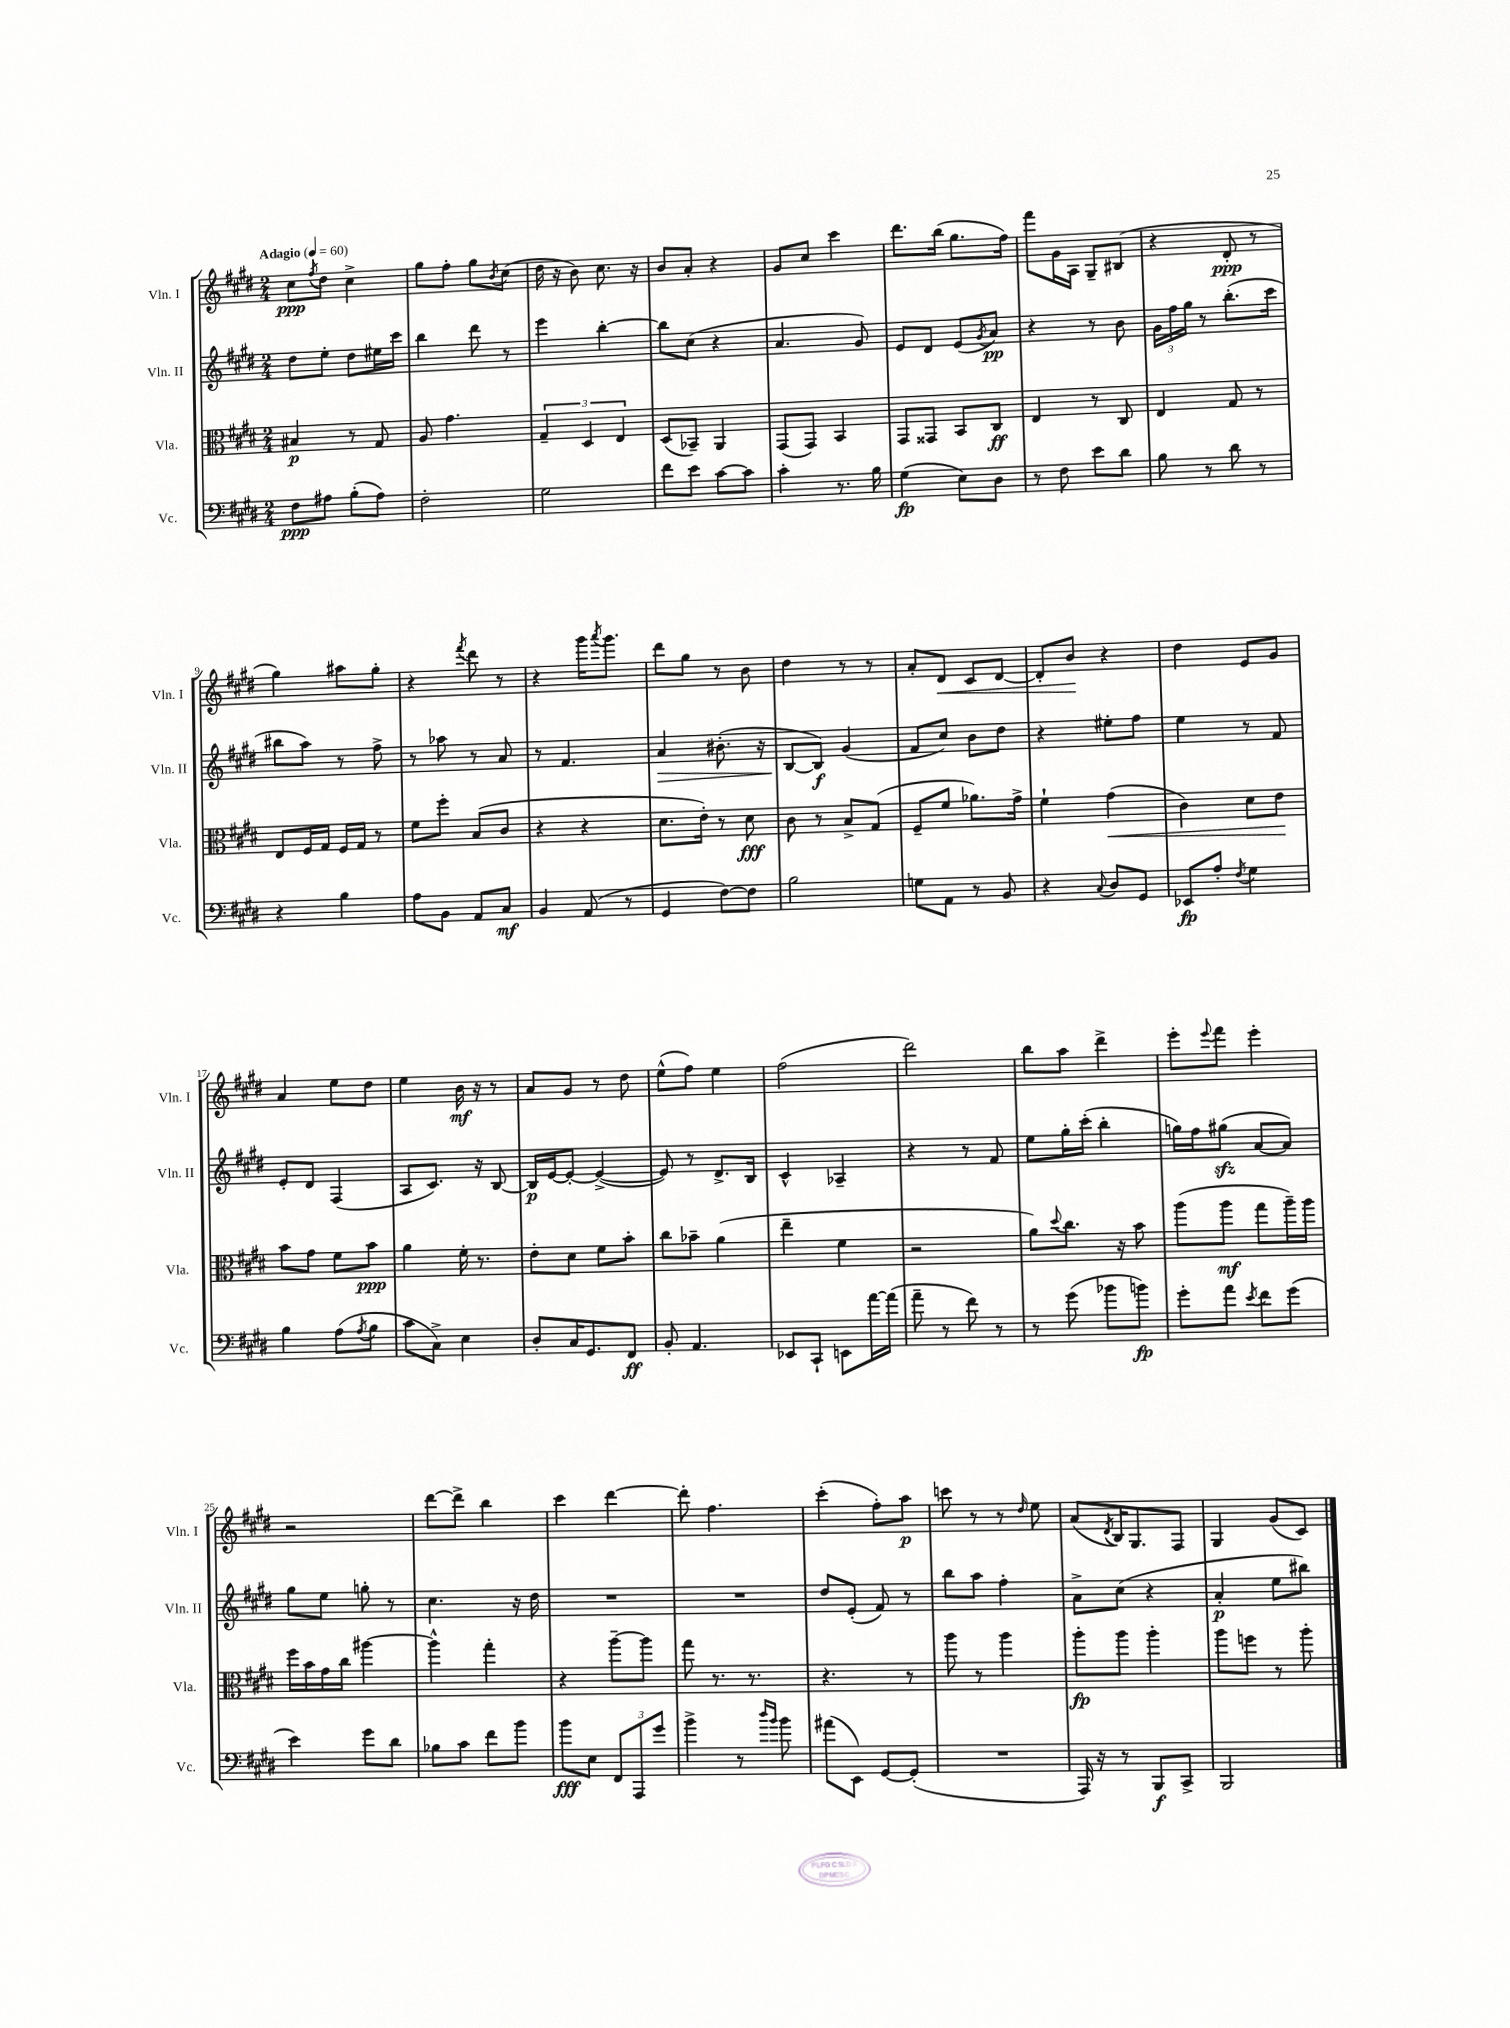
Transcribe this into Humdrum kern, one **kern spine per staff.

**kern	**dynam	**kern	**dynam	**kern	**dynam	**kern	**dynam
*part4	*part4	*part3	*part3	*part2	*part2	*part1	*part1
*staff4	*staff4	*staff3	*staff3	*staff2	*staff2	*staff1	*staff1
*I"Vc.	*	*I"Vla.	*	*I"Vln. II	*	*I"Vln. I	*
*I'Vc.	*	*I'Vla.	*	*I'Vln. II	*	*I'Vln. I	*
*clefF4	*	*clefC3	*	*clefG2	*	*clefG2	*
*k[f#c#g#d#]	*	*k[f#c#g#d#]	*	*k[f#c#g#d#]	*	*k[f#c#g#d#]	*
*M2/4	*	*M2/4	*	*M2/4	*	*M2/4	*
*MM60	*	*MM60	*	*MM60	*	*MM60	*
=1	=1	=1	=1	=1	=1	=1	=1
!	!	!	!	!	!	!LO:TX:a:B:t=Adagio	!
8F#\L	ppp	4B#X/	p	8dd#\L	.	8cc#\L	ppp
.	.	.	.	.	.	8qff#/	.
8A#X\J	.	.	.	8ee'\J	.	8dd#\J	.
(8B'\L	.	8r	.	8dd#\L	.	4cc#^\	.
8A#\J)	.	8G#/	.	16ee#X\L	.	.	.
.	.	.	.	16ccc#\JJ	.	.	.
=2	=2	=2	=2	=2	=2	=2	=2
2F#'\	.	8A/	.	4bb\	.	8gg#\L	.
.	.	4.g#\	.	.	.	8ff#'\J	.
.	.	.	.	8ddd#\	.	8gg#\L	.
.	.	.	.	.	.	8qb/	.
.	.	.	.	8r	.	(8cc#\J	.
=3	=3	=3	=3	=3	=3	=3	=3
2G#\	.	6G#~/	.	4eee\	.	16dd#\	.
.	.	.	.	.	.	16r	.
.	.	.	.	.	.	8b\)	.
.	.	6D#/	.	.	.	.	.
.	.	.	.	[4bb'\	.	8.cc#\	.
.	.	6E/	.	.	.	.	.
.	.	.	.	.	.	16r	.
=4	=4	=4	=4	=4	=4	=4	=4
8f#\L	.	(8D#/L	.	8bb\L]	.	8b/L	.
8e\J	.	8BB-X~/J)	.	(8cc#\J	.	8a'/J	.
[8c#\L	.	4AA/	.	4r	.	4r	.
8c#\J]	.	.	.	.	.	.	.
=5	=5	=5	=5	=5	=5	=5	=5
4c#'\	.	(8GG#/L	.	4.a/	.	8g#/L	.
.	.	8GG#/J)	.	.	.	8cc#/J	.
8.r	.	4BB/	.	.	.	4ccc#\	.
.	.	.	.	8g#/)	.	.	.
16B\	.	.	.	.	.	.	.
=6	=6	=6	=6	=6	=6	=6	=6
(4G#\	fp	8GG#/L	.	8e/L	.	8.ddd#\L	.
.	.	8GG##X/J	.	8d#/J	.	.	.
.	.	.	.	.	.	(16bb\Jk	.
8E\L)	.	8BB/L	.	(8e/L	.	8.gg#\L	.
.	.	.	.	8qg#/	.	.	.
8D#\J	.	8C#/J	ff	8a/J)	pp	.	.
.	.	.	.	.	.	16ff#\Jk)	.
=7	=7	=7	=7	=7	=7	=7	=7
8r	.	4E/	.	4r	.	8fff#\L	.
8F#\	.	.	.	.	.	16g#\L	.
.	.	.	.	.	.	16A\JJ	.
8e\L	.	8r	.	8r	.	8G#~/L	.
8d#\J	.	8C#/	.	8b\	.	(8B#X/J	.
=8	=8	=8	=8	=8	=8	=8	=8
8B\	.	4E/	.	24g#\LL	.	4r	.
.	.	.	.	24ff#\	.	.	.
.	.	.	.	24gg#\JJ	.	.	.
8r	.	.	.	8r	.	.	.
8d#\	.	8G#/	.	(8.bb'\L	.	8d#'/	ppp
8r	.	8r	.	.	.	8r	.
.	.	.	.	16ccc#\Jk	.	.	.
!!LO:LB:g=z
=9	=9	=9	=9	=9	=9	=9	=9
4r	.	8E/L	.	8bb#X\L	.	4gg#\)	.
.	.	16F#/L	.	8aa\J)	.	.	.
.	.	16G#/JJ	.	.	.	.	.
4B\	.	16F#/LL	.	8r	.	8aa#X\L	.
.	.	16G#/JJ	.	.	.	.	.
.	.	8r	.	8ff#^\	.	8gg#'\J	.
=10	=10	=10	=10	=10	=10	=10	=10
8A\L	.	8f#\L	.	8r	.	4r	.
8BB\J	.	8ff#'\J	.	8aa-X\	.	.	.
.	.	.	.	.	.	8qfff#/	.
8AA/L	.	(8B/L	.	8r	.	8ddd#\	.
8C#/J	mf	8c#/J	.	8a/	.	8r	.
=11	=11	=11	=11	=11	=11	=11	=11
4BB/	.	4r	.	8r	.	4r	.
.	.	.	.	4.f#/	.	.	.
(8AA/	.	4r	.	.	.	16ggg#\KL	.
.	.	.	.	.	.	8qaaa/	.
.	.	.	.	.	.	8.ggg#\J	.
8r	.	.	.	.	.	.	.
=12	=12	=12	=12	=12	=12	=12	=12
!	!	!	!	!	!LO:HP:b	!	!
4GG#/	.	8.d#\L	.	4a/	>	8ddd#\L	.
.	.	.	.	.	.	8gg#\J	.
.	.	16e'\Jk)	.	.	.	.	.
[8F#\L)	.	8r	.	(8.b#X'\	.	8r	.
8F#\J]	.	8d#\	fff	.	.	8b\	.
.	.	.	.	16r	.	.	.
=13	=13	=13	=13	=13	=13	=13	=13
2B\	.	8c#\	.	[8B/L	.	4dd#\	.
.	.	8r	.	8B/J])	] f	.	.
.	.	8B^/L	.	(4g#/	.	8r	.
.	.	(8G#/J	.	.	.	8r	.
=14	=14	=14	=14	=14	=14	=14	=14
8Gn\L	.	8F#~/L	.	8f#/L	.	8a'/L	.
!	!	!	!	!	!	!	!LO:HP:b
8AA\J	.	8f#/J	.	8cc#/J)	.	8d#/J	<
8r	.	8.a-X\L)	.	8b\L	.	8c#/L	.
8BB/	.	.	.	8dd#\J	.	[8d#/J	.
.	.	16g#^\Jk	.	.	.	.	.
=15	=15	=15	=15	=15	=15	=15	=15
4r	.	4f#`\	.	4r	.	8d#'/L]	.
.	.	.	.	.	.	8b/J	.
8qqC#/	.	.	.	.	.	.	.
!	!	!	!LO:HP:b	!	!	!	!
8D#/L	.	(4g#\	<	8ee#X'\L	.	4r	[
8GG#/J	.	.	.	8ff#\J	.	.	.
=16	=16	=16	=16	=16	=16	=16	=16
8EE-X/L	fp	4c#\)	.	4ee\	.	4dd#\	.
8A'/J	.	.	.	.	.	.	.
8qF#/	.	.	.	.	.	.	.
4G#\	.	8d#\L	.	8r	.	8e/L	.
.	.	8e\J	.	8f#/	.	8g#/J	.
.	.	.	[	.	.	.	.
!!LO:LB:g=z
=17	=17	=17	=17	=17	=17	=17	=17
4B\	.	8b\L	.	8e'/L	.	4a/	.
.	.	8g#\J	.	8d#/J	.	.	.
(8A\L	.	8f#\L	.	(4F#/	.	8ee\L	.
8qA/	.	.	.	.	.	.	.
8B\J	.	8b\J	ppp	.	.	8dd#\J	.
=18	=18	=18	=18	=18	=18	=18	=18
8c#\L	.	4a\	.	8A/L	.	4ee\	.
8C#^\J)	.	.	.	8.c#/J)	.	.	.
4E\	.	16f#'\	.	.	.	16b\	mf
.	.	8.r	.	16r	.	16r	.
.	.	.	.	[8B/	.	8r	.
=19	=19	=19	=19	=19	=19	=19	=19
8D#'/L	.	8e'\L	.	16B/LL]	p	8a/L	.
.	.	.	.	[16e/J	.	.	.
16C#/K	.	8d#\J	.	8e'/J_	.	8g#/J	.
8.GG#/	.	.	.	.	.	.	.
.	.	8f#\L	.	(4e^/_	.	8r	.
8FF#/J	ff	8b'\J	.	.	.	8dd#\	.
=20	=20	=20	=20	=20	=20	=20	=20
8BB'/	.	8cc#\L	.	8e/])	.	(8ee^^\L	.
4.AA/	.	8b-X~\J	.	8r	.	8ff#\J)	.
.	.	(4a\	.	8.d#^/L	.	4ee\	.
.	.	.	.	16B/Jk	.	.	.
=21	=21	=21	=21	=21	=21	=21	=21
8EE-X/L	.	4ee~\	.	4c#^^/	.	(2ff#\	.
8CC#`/J	.	.	.	.	.	.	.
8EEn\L	.	4f#\	.	4A-X~/	.	.	.
[16a\L	.	.	.	.	.	.	.
(16a\JJ]	.	.	.	.	.	.	.
=22	=22	=22	=22	=22	=22	=22	=22
8a~\	.	2r	.	4r	.	2ddd#\)	.
8r	.	.	.	.	.	.	.
8f#\)	.	.	.	8r	.	.	.
8r	.	.	.	8f#/	.	.	.
=23	=23	=23	=23	=23	=23	=23	=23
8r	.	8a\L)	.	8ee\L	.	8bb\L	.
.	.	8qqdd#/	.	.	.	.	.
(8g#\	.	8.cc#\J	.	16gg#'\L	.	8aa\J	.
.	.	.	.	(16ccc#'\JJ	.	.	.
8b-X\L	.	.	.	4bb'\	.	4ddd#^\	.
.	.	16r	.	.	.	.	.
8bn\J)	fp	8b\	.	.	.	.	.
=24	=24	=24	=24	=24	=24	=24	=24
8g#'\L	.	(8aa\L	.	16ggn\LL)	.	8eee'\L	.
.	.	.	.	16ff#\J	.	.	.
.	.	.	.	.	.	8qqeee/	.
8a\J	.	8aa\J	mf	(8gg#Xzz\J	.	8fff#\J	.
8qe/	.	.	.	.	.	.	.
8f#\L	.	8gg#\L	.	[8a/L	.	4eee'\	.
(8g#\J	.	16aa~\L)	.	8a/J])	.	.	.
.	.	16aa\JJ	.	.	.	.	.
!!LO:LB:g=z
=25	=25	=25	=25	=25	=25	=25	=25
4e\)	.	16ff#\LL	.	8gg#\L	.	2r	.
.	.	16b\	.	.	.	.	.
.	.	16g#\	.	8ee\J	.	.	.
.	.	16cc#\JJ	.	.	.	.	.
8g#\L	.	[4aa#X\	.	8ggn'\	.	.	.
8d#\J	.	.	.	8r	.	.	.
=26	=26	=26	=26	=26	=26	=26	=26
8B-X\L	.	4aa#^^\]	.	4.cc#\	.	[8ddd#\L	.
8c#\J	.	.	.	.	.	8ddd#^\J]	.
8f#\L	.	4gg#'\	.	.	.	4bb\	.
8b\J	.	.	.	16r	.	.	.
.	.	.	.	16dd#\	.	.	.
=27	=27	=27	=27	=27	=27	=27	=27
8b\L	fff	4r	.	2r	.	4ccc#\	.
8E\J	.	.	.	.	.	.	.
12FF#/L	.	[8aa~\L	.	.	.	[4ddd#\	.
12AAA/	.	.	.	.	.	.	.
.	.	8aa\J]	.	.	.	.	.
12g#/J	.	.	.	.	.	.	.
=28	=28	=28	=28	=28	=28	=28	=28
4b^\	.	8gg#\	.	2r	.	8ddd#'\]	.
.	.	8.r	.	.	.	4.ff#\	.
8r	.	.	.	.	.	.	.
.	.	8.r	.	.	.	.	.
16qqdd#/LL	.	.	.	.	.	.	.
16qqb/JJ	.	.	.	.	.	.	.
8b\	.	.	.	.	.	.	.
=29	=29	=29	=29	=29	=29	=29	=29
(8a#X\L	.	4.r	.	8dd#/L	.	(4ccc#'\	.
8EE\J)	.	.	.	(8e'/J	.	.	.
[8GG#/L	.	.	.	8f#/)	.	8ff#'\L)	.
(8GG#'/J]	.	8r	.	8r	.	8aa\J	p
=30	=30	=30	=30	=30	=30	=30	=30
2r	.	8aa\	.	8bb\L	.	8cccn\	.
.	.	8r	.	8aa\J	.	8r	.
.	.	4aa\	.	4ff#'\	.	8r	.
.	.	.	.	.	.	16qqdd#/	.
.	.	.	.	.	.	8ee\	.
=31	=31	=31	=31	=31	=31	=31	=31
16AAA/)	.	8aa'\L	fp	8a^\L	.	(8a/L	.
16r	.	.	.	.	.	.	.
.	.	.	.	.	.	8qd#/	.
8r	.	8aa\J	.	(8cc#\J	.	16B/K)	.
.	.	.	.	.	.	8.G#/	.
8BBB/L	f	4aa'\	.	4r	.	.	.
8CC#^/J	.	.	.	.	.	8F#/J	.
=32	=32	=32	=32	=32	=32	=32	=32
2BBB/	.	8aa\L	.	4a'/	p	4G#/	.
.	.	8ffn\J	.	.	.	.	.
.	.	8r	.	8ee\L	.	(8g#/L	.
.	.	8aa'\	.	8bb#X\J)	.	8c#/J)	.
==	==	==	==	==	==	==	==
*-	*-	*-	*-	*-	*-	*-	*-
